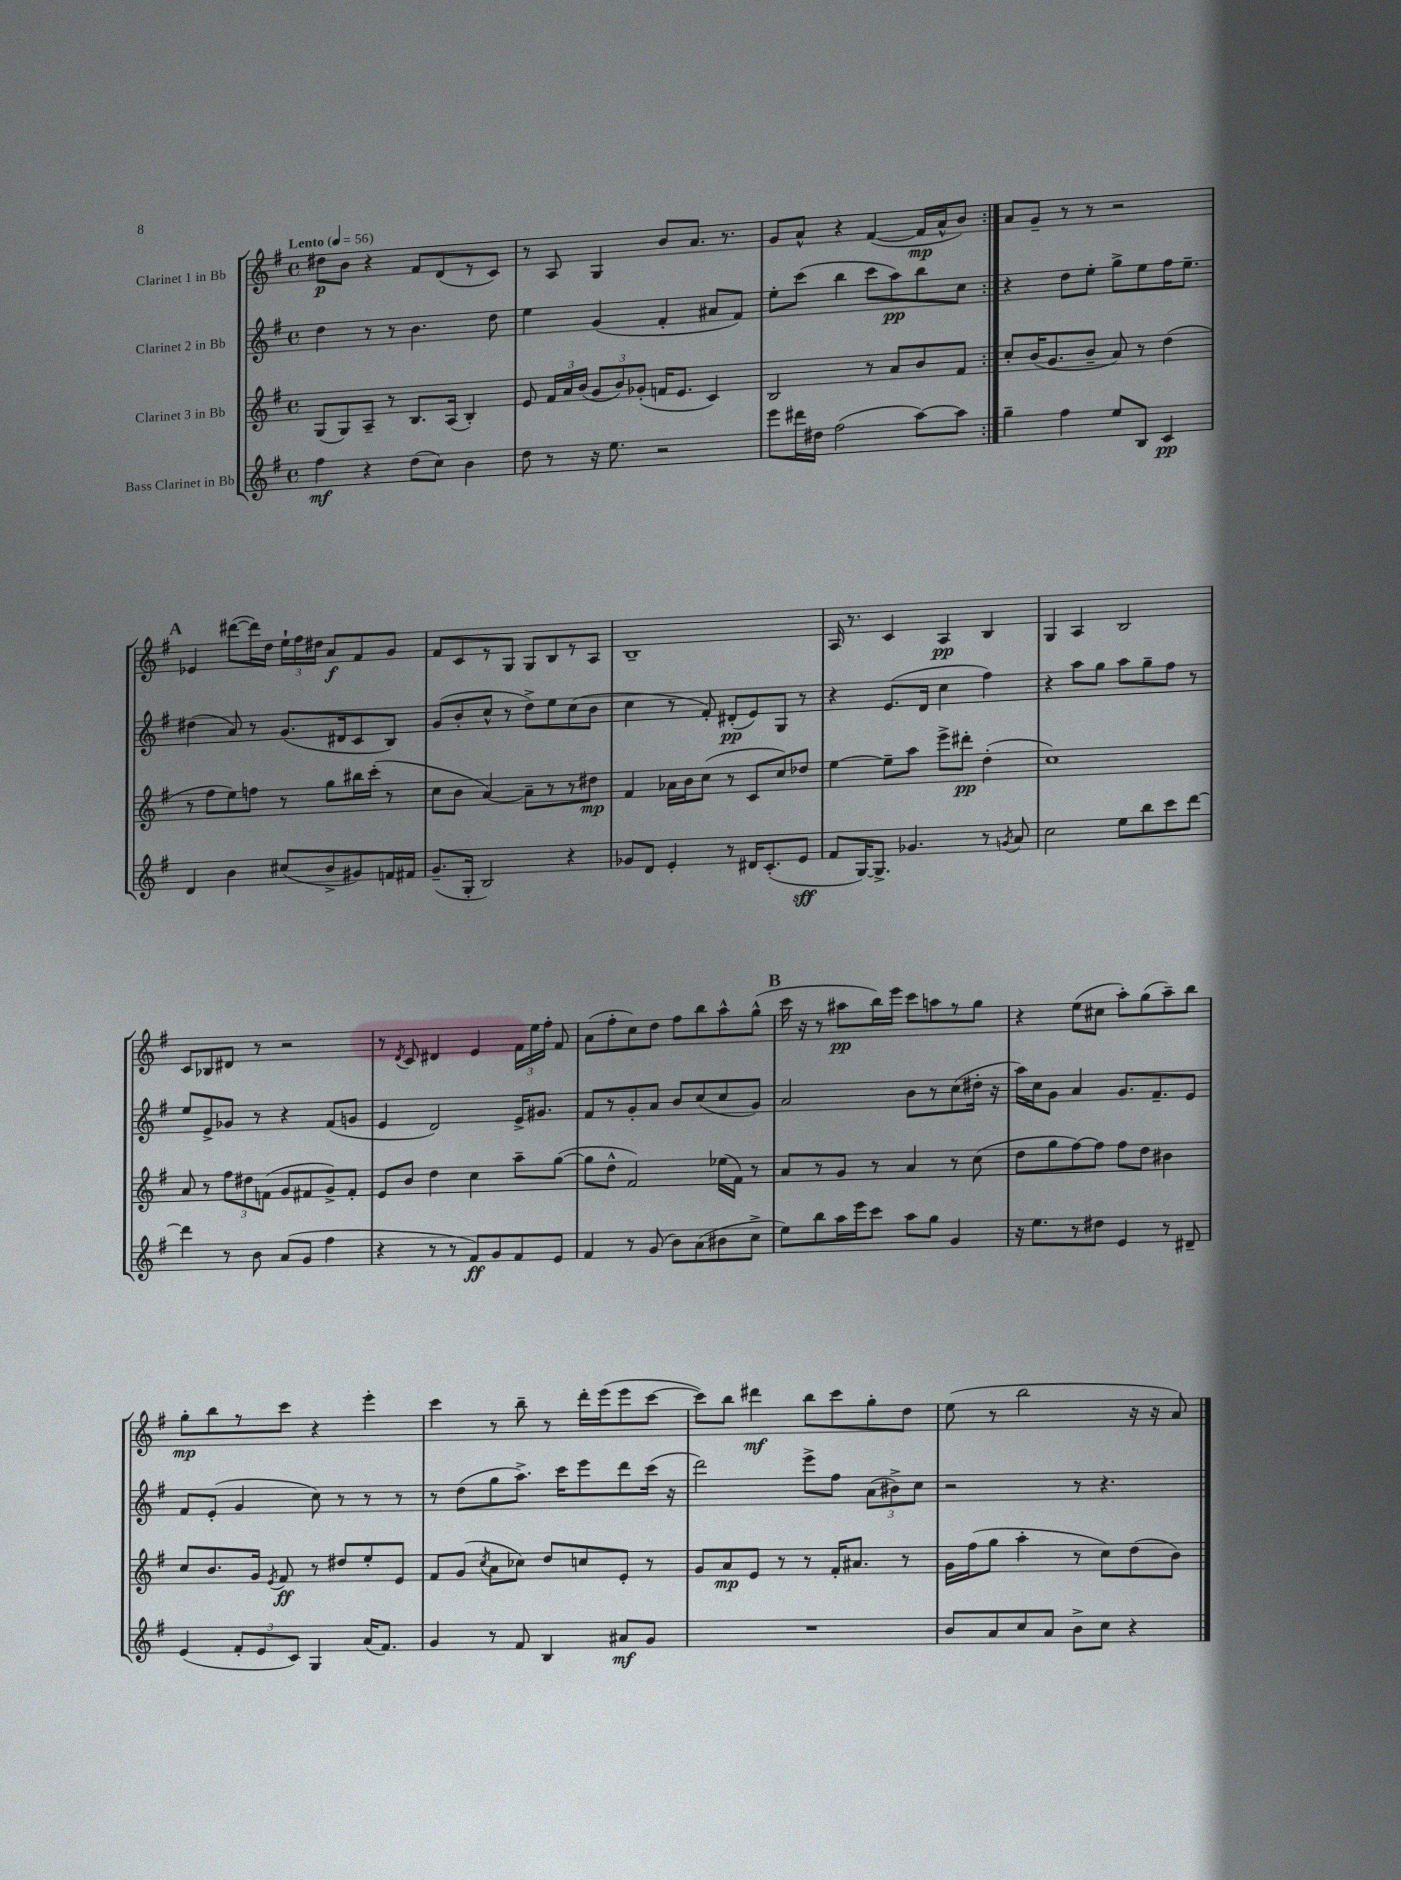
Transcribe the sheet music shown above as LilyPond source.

<<
\new StaffGroup <<
\new Staff = "s0" \with { instrumentName = "Clarinet 1 in Bb" } {
    \clef treble \key g \major \defaultTimeSignature \time 4/4 \tempo "Lento" 4 = 56
    \autoBeamOff \repeat volta 2 { dis''8[\p b'8] r4 fis'8[ d'8( r8 c'8]) |
    r8 a8 g4 b'8[ a'8.] r8. |
    g'8[ a'8]-^ r4 fis'4~( fis'16[\mp a'16-^ b'8]) | }
    a'8[ g'8]-- r8 r8 r2 |
    \mark \markup { \bold "A" } ees'4 dis'''8[~( dis'''16) d''16] \tuplet 3/2 { e''16[-! fis''16 dis''16] } a'8[\f fis'8 g'8] |
    fis'8[ c'8 r8 g8] g8[ b8 r8 a8] |
    b1-- |
    a16 r8. c'4 a4\pp b4 |
    g4 a4 b2 |
    c'8[ bes8 dis'8] r8 r2 |
    r8 \acciaccatura { d'8 } c'8 dis'4 e'4 \tuplet 3/2 { fis'16[ e''16 fis''16]-. } fis'8 |
    a'8[( fis''8-. c''8) d''8] fis''8[ b''8 a''8-^ g''8]-^( |
    \mark \markup { \bold "B" } c'''16 r16 r8 ais''8[\pp b''16) e'''16] c'''8[ a''8 r8 g''8] |
    r4 e''8[( cis''8] a''8[-.) g''8( a''8--) b''8] |
    g''8[-.\mp b''8 r8 c'''8] r4 e'''4-. |
    c'''4 r8 b''8-- r8 d'''16[-. e'''16( e'''8 c'''8]~ |
    c'''8[) b''8] dis'''4\mf b''8[ c'''8 g''8-. d''8] |
    e''8( r8 b''2 r16 r16 a'8) \bar "|." |
}
\new Staff = "s1" \with { instrumentName = "Clarinet 2 in Bb" } {
    \clef treble \key g \major \defaultTimeSignature \time 4/4
    \autoBeamOff \repeat volta 2 { d''4 r8 r8 b'4. d''8 |
    e''4 g'4( fis'4-. ais'8[ fis'8]) |
    e''8[-. c'''8]( b''4 c'''8[ a''8\pp) b''8 c''8] | }
    r4 d''8[ e''8]-. g''8[-> e''8 fis''16 e''8.]-- |
    \mark \markup { \bold "A" } dis''4( a'8) r8 g'8.[( dis'16 c'8 b8]) |
    g'8[( b'8-. c''8]-^ r8 d''8[->) e''8 c''8( b'8] |
    c''4 r8 fis'8-.) dis'8[-.\pp( e'8) g8] r8 |
    r4 e'8.[( d'16] c''4 fis''4) |
    r4 a''8[ g''8] a''8[ g''8-- fis''8] r8 |
    e''8[ e'8-> ges'8] r8 r4 fis'8[( g'8] |
    e'4 d'2) e'16[-> gis'8.] |
    fis'8[ r8 g'8-. a'8] b'8[ c''8( c''8 g'8]) |
    \mark \markup { \bold "B" } a'2 b'8[ r8 c''8( dis''16]-. r16 |
    a''16[) c''16 g'8] a'4 g'8.[ fis'8.-- e'8] |
    fis'8[ e'8]-.( g'4 c''8) r8 r8 r8 |
    r8 d''8[( g''8 a''8.]->) c'''16[ e'''8 d'''8 c'''16]( r16 |
    d'''2) e'''8[-> fis''8] \tuplet 3/2 { a'8[( bis'8->) c''8] } |
    r2 r8 r4. \bar "|." |
}
\new Staff = "s2" \with { instrumentName = "Clarinet 3 in Bb" } {
    \clef treble \key g \major \defaultTimeSignature \time 4/4
    \autoBeamOff \repeat volta 2 { g8[( g8) a8]-- r8 b8.[ a16]( b4-.) |
    e'8 \tuplet 3/2 { fis'16[ a'16 b'16]( } \tuplet 3/2 { g'8[ b'8) ges'8]-.( } f'16[ e'8.] c'4) |
    b2 r8 a'8[ b'8 fis'8] | }
    c''8[-. b'16( g'8. b'8]-- a'8) r8 d''4( |
    \mark \markup { \bold "A" } r8 fis''8[ e''8) f''8] r8 g''8[ bis''16 c'''16]-.( r8 |
    c''8[ b'8] a'4~) a'8[-- r8 r8 dis''8]\mp |
    fis'4 aes'16[ b'16 c''8]( r8 c'8[ c''8) des''8] |
    e''4~ e''8[-- a''8] e'''8[-> dis'''8]-.\pp d''4-.( |
    c''1) |
    a'8 r8 \tuplet 3/2 { fis''8[ dis''8 f'8]( } g'8[ fis'8 g'8->) fis'8]-. |
    e'8[ b'8] d''4 c''4 a''8[-- g''8]~( |
    g''8[ d''8]-^ fis'2) ees''16[( fis'16]) r8 |
    \mark \markup { \bold "B" } a'8[ r8 g'8] r8 a'4 r8 c''8( |
    d''8[ g''8 fis''8~) fis''8] fis''8[ d''8] bis'4 |
    c''8[ b'8. g'16] \acciaccatura { e'8 } fis'8\ff r8 dis''8[ e''8-. e'8] |
    fis'8[ g'8]( \acciaccatura { c''8 } a'8[ ces''8]) d''8[ c''8 e'8]-. r8 |
    g'8[ a'8\mp e'8] r8 r8 fis'16[-. ais'8.] r8 |
    g'16[ fis''16( g''8] a''4-. r8 c''8[) d''8( b'8]) \bar "|." |
}
\new Staff = "s3" \with { instrumentName = "Bass Clarinet in Bb" } {
    \clef treble \key g \major \defaultTimeSignature \time 4/4
    \autoBeamOff \repeat volta 2 { fis''4\mf r4 d''8[( c''8]) b'4 |
    d''8 r8 r16 e''8. r2 |
    e'''8[ dis'''16 dis''16] fis''2( a''8[~) a''8] | }
    g''4-- fis''4 e''8[ b8] c'4\pp |
    \mark \markup { \bold "A" } d'4 b'4 cis''8[( b'8-> gis'8) f'16 fis'16] |
    g'8.[--( g16]-. b2) r4 |
    ges'8[ d'8] e'4-. r8 dis'16[ c'8.-.( e'8]\sff |
    fis'8[ g16~) g8.]-> ges'4. r8 \acciaccatura { g'8 } a'8 |
    c''2 e''8[ b''8 c'''8 d'''8]~ |
    d'''4 r8 b'8 a'8[( g'8] fis''4 |
    r4 r8 r8 fis'8[\ff) g'8 fis'8 e'8] |
    fis'4 r8 g'8( b'8[) a'8( bis'8 c''8]-> |
    \mark \markup { \bold "B" } e''8[) b''8 a''16 e'''16 c'''8] a''8[ g''8] g'4 |
    r16 e''8.[ r8 dis''8] e'4 r8 dis'8-- |
    e'4( \tuplet 3/2 { fis'8[-. e'8 c'8]) } g4 a'16[( fis'8.]) |
    g'4 r8 fis'8 b4 ais'8[\mf g'8] |
    R1 |
    b'8[ a'8 c''8 a'8] b'8[-> c''8] r4 \bar "|." |
}
>>
>>
\layout { \context { \Score \remove "Bar_number_engraver" } }
